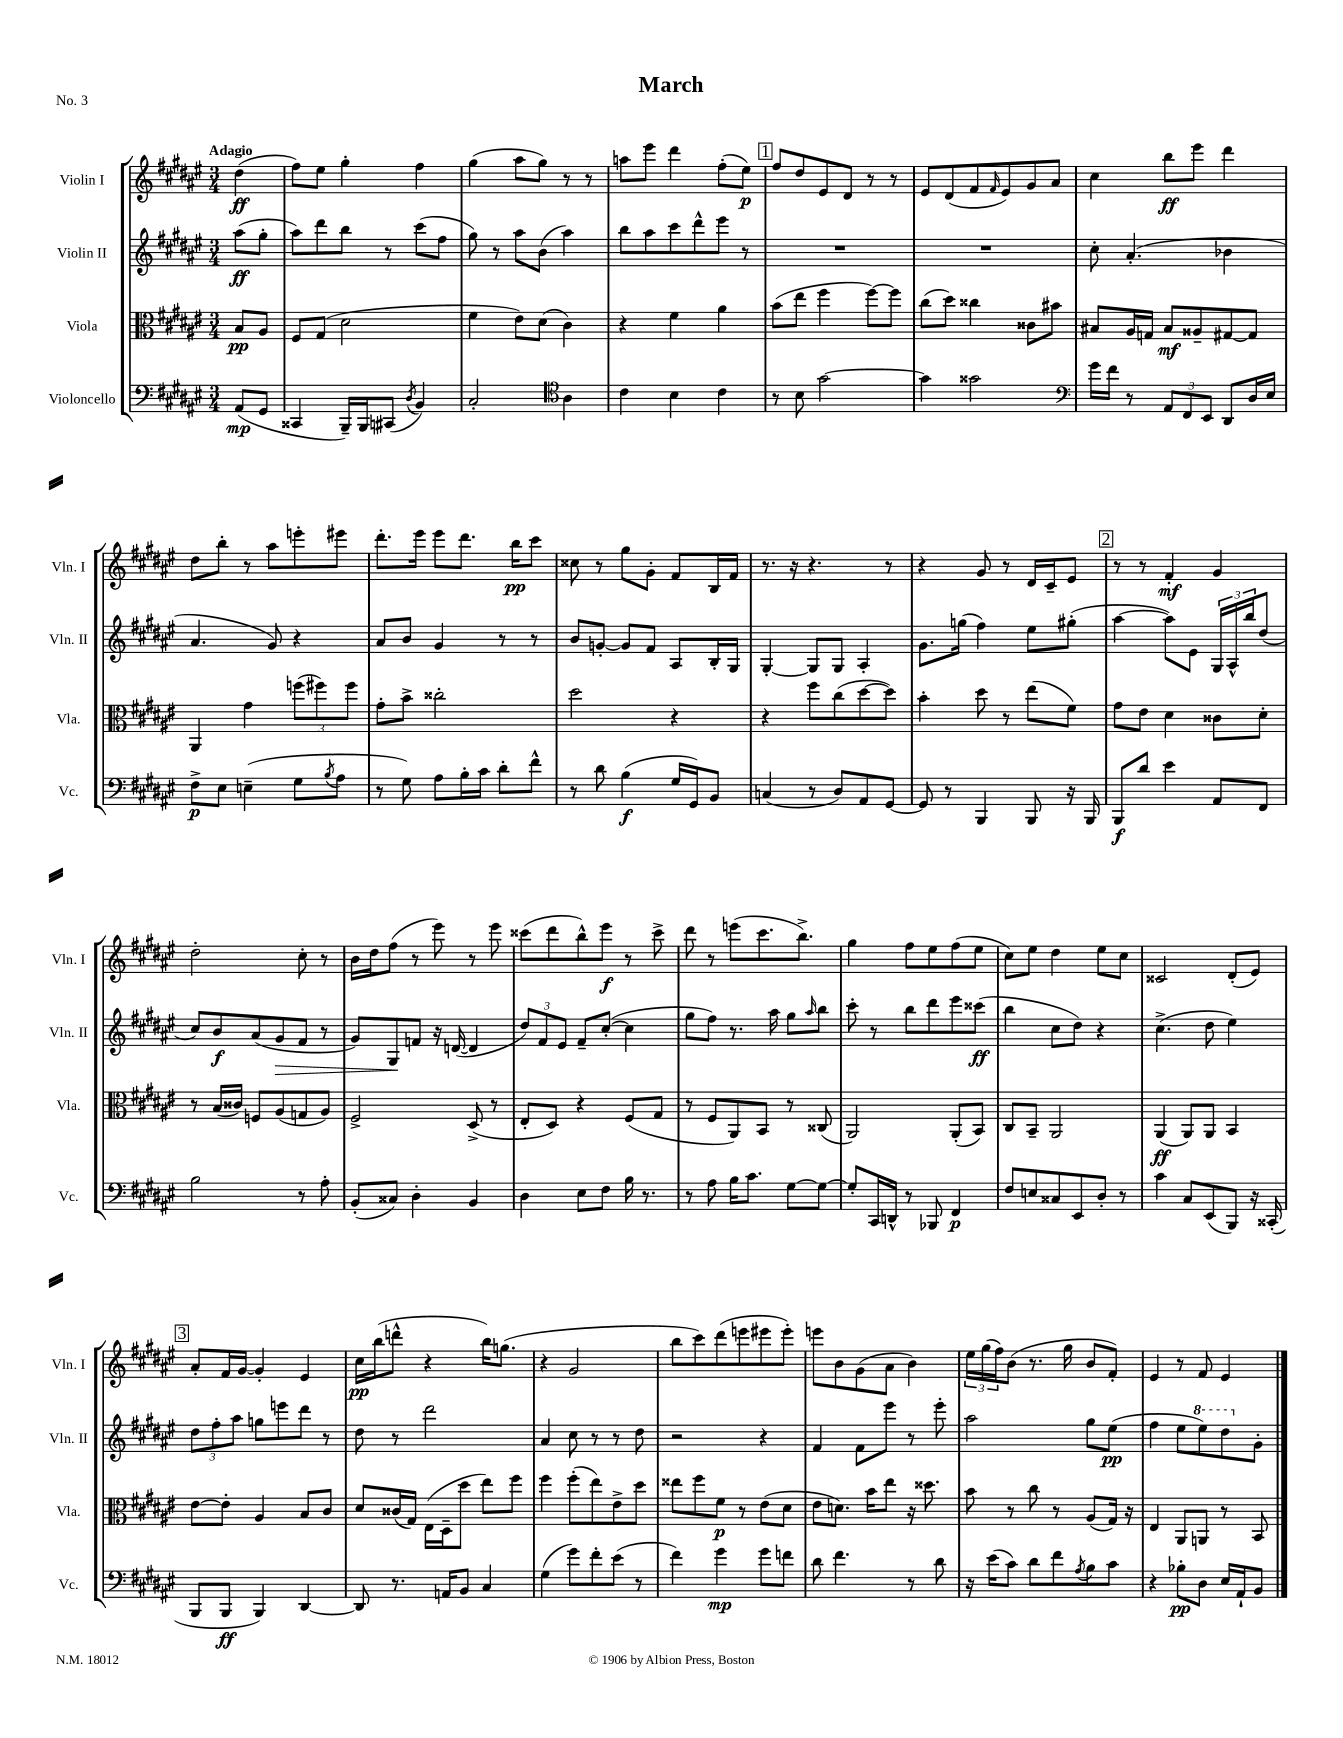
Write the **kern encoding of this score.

**kern	**kern	**kern	**kern
*staff4	*staff3	*staff2	*staff1
*clefF4	*clefC3	*clefG2	*clefG2
*k[f#c#g#d#a#e#]	*k[f#c#g#d#a#e#]	*k[f#c#g#d#a#e#]	*k[f#c#g#d#a#e#]
*M3/4	*M3/4	*M3/4	*M3/4
(8AA#/L	8B/L	(8aa#\L	(4dd#\
8GG#/J	8A#/J	8gg#'\J	.
=	=	=	=
4CC##/	8F#/L	8aa#\L)	8ff#\L)
.	(8G#/J	8ddd#\	8ee#\J
16BBB~/LL)	2d#\	8bb\J	4gg#'\
16BBB/J	.	.	.
(8CC#/J	.	8r	.
8qD#/	.	.	.
4BB/)	.	(8ccc#\L	4ff#\
.	.	8ff#\J	.
=	=	=	=
2C#'/	4f#\	8gg#\)	(4gg#\
.	.	8r	.
.	8e#\L)	8aa#\L	8aa#\L
.	(8d#\J	(8b\J	8gg#\J)
*clefC4	*	*	*
4A#\	4c#\)	4aa#\)	8r
.	.	.	8r
=	=	=	=
4c#\	4r	8bb\L	8aa\L
.	.	8aa#\	8eee#\J
4B\	4f#\	8ccc#\	4ddd#\
.	.	8ddd#^^\	.
4c#\	4a#\	8eee#\J	(8ff#'\L
.	.	8r	8ee#\J)
=	=	=	=
8r	(8b\L	2.r	8ff#/L
8B\	8ee#\J	.	8dd#/
[2g#\	4ff#\	.	8e#/
.	.	.	8d#/J
.	[8ff#\L)	.	8r
.	8ff#\]J	.	8r
=	=	=	=
4g#\]	(8cc#\L	2.r	8e#/L
.	8dd#\J)	.	(8d#/
2g##\	4cc##\	.	8f#/
.	.	.	16qqf#/
.	.	.	8e#/)
.	8c##\L	.	8g#/
.	8b#\J	.	8a#/J
=	=	=	=
*clefF4	*	*	*
16g#\LL	8B#/L	8cc#'\	4cc#\
16f#\JJ	.	.	.
8r	16A#/L	(4.a#'/	.
.	16G/JJ	.	.
12AA#/L	8B#/L	.	8bb\L
12FF#/	.	.	.
.	8A##~/	.	8eee#\J
12EE#/J	.	.	.
8DD#/L	[8G#/	4b-\	4ddd#\
16D#/L	8G#/]J	.	.
16E#/JJ	.	.	.
=	=	=	=
8F#^\L	4AA#/	4.a#/	8dd#\L
8E#\J	.	.	8bb'\J
(4E~\	4g#\	.	8r
.	.	8g#/)	8aa#\L
8G#\L	(12ff\L	4r	8eee'\
.	12ff#\)	.	.
8qB/	.	.	.
8A#\J	.	.	8eee#\J
.	12ff#\J	.	.
=	=	=	=
8r	8g#'\L	8a#/L	8.ddd#'\L
8G#\)	8b^\J	8b/J	.
.	.	.	16eee#\Jk
8A#\L	2cc##'\	4g#/	8eee#\L
16B'\L	.	.	8.ddd#\J
16c#\JJ	.	.	.
8d#'\L	.	8r	.
.	.	.	16bb\LK
8f#^^\J	.	8r	8ccc#\J
=	=	=	=
8r	2dd#\	8b/L	8cc##\
8d#\	.	[8g'/J	8r
(4B\	.	8g/]L	8gg#\L
.	.	8f#/J	8g#'\J
16G#/LL	4r	8A#/L	8f#/L
16GG#/J)	.	.	.
8BB/J	.	16B'/L	16B/L
.	.	16G#/JJ	16f#/JJ
=	=	=	=
(4C/	4r	[4G#'/	8.r
.	.	.	16r
8r	8ff#\L	8G#/]L	4.r
8D#/L)	(8cc#\	8G#/J	.
8AA#/	[8dd#\	4A#'/	.
[8GG#/J	8dd#\]J)	.	8r
=	=	=	=
8GG#/]	4b'\	8.g#\L	4r
8r	.	.	.
.	.	(16gg\Jk	.
4BBB/	8dd#\	4ff#\)	8g#/
.	8r	.	8r
8BBB/	(8ee#\L	8ee#\L	16d#/LL
.	.	.	16c#~/J
16r	8f#\J)	(8gg#'\J	8e#/J
16BBB/	.	.	.
=	=	=	=
8BBB/L	8g#\L	[4aa#\	8r
8d#/J	8e#\J	.	8r
4e#\	4d#\	8aa#\]L)	4f#'/
.	.	8e#\J	.
8AA#/L	8c##\L	24G#/LL	4g#/
.	.	24A#^^/	.
.	.	24bb/J	.
8FF#/J	8d#'\J	(8dd#/J	.
=	=	=	=
2B\	8r	8cc#/L)	2dd#'\
.	(16B/LL	8b/	.
.	16c##/JJ)	.	.
.	8F/L	(8a#/	.
.	(8A#/	8g#/	.
8r	8G/	8f#/J	8cc#'\
8A#'\	8A#/J)	8r	8r
=	=	=	=
(8BB'/L	2F#^/	8g#/L)	16b\LL
.	.	.	16dd#\J
8C##/J)	.	8G#/	(8ff#\J
4D#'\	.	8f/J	8r
.	.	16r	8eee#\)
.	.	([16d/	.
4BB/	(8D#^/	4d/]	8r
.	8r	.	8eee#\
=	=	=	=
4D#\	8E#'/L	12dd#/L)	(8ccc##\L
.	.	12f#/	.
.	8D#/J)	.	8ddd#\
.	.	12e#/J	.
8E#\L	4r	8f#~/L	8bb^^\)
8F#\J	.	([8cc#'/J	8eee#\J
16B\	(8F#/L	4cc#\]	8r
8.r	.	.	.
.	8G#/J	.	8ccc##^\
=	=	=	=
8r	8r	8gg#\L	8ddd#\
8A#\	8F#/L	8ff#\J)	8r
16B\LK	8AA#/)	8.r	(8eee\L
8.c#\J	.	.	.
.	8BB/J	.	8.ccc#\
.	.	16aa#\	.
[8G#\L	8r	8gg#\L	.
.	.	.	8.bb^\J)
.	.	16qqaa#/	.
8G#\_J	(8C##/	8bb\J	.
=	=	=	=
8G#'/]L	2AA#/)	8ccc#'\	4gg#\
16CC#/L	.	8r	.
16DD^^/JJ	.	.	.
8r	.	8bb\L	8ff#\L
8BBB-/	.	8ddd#\	8ee#\
4FF#/	(8AA#'/L	8eee#\	(8ff#\
.	8BB/J)	(8ccc##\J	8ee#\J
=	=	=	=
8F#/L	8C#/L	4bb\	8cc#\L)
8E/	8BB~/J	.	8ee#\J
8C##/	2AA#/	8cc#\L	4dd#\
8EE#/	.	8dd#\J)	.
8D#'/J	.	4r	8ee#\L
8r	.	.	8cc#\J
=	=	=	=
4c#\	(4AA#/	(4.cc#^\	2c##/
8C#/L	8AA#/L)	.	.
(8EE#/	8AA#/J	8dd#\	.
8BBB/J)	4BB/	4ee#\)	(8d#'/L
16r	.	.	8e#/J)
(16CC##'/	.	.	.
=	=	=	=
8BBB/L	[8e#\L	12dd#\L	8a#'/L
.	.	12ff#'\	.
8BBB/J	8e#'\]J	.	16f#/L
.	.	12aa#\J	.
.	.	.	[16g#/JJ
4BBB/)	4A#/	8gg\L	4g#'/]
.	.	8eee\	.
[4DD#/	8B/L	8ddd#\J	4e#/
.	8c#/J	8r	.
=	=	=	=
8DD#/]	8d#/L	8dd#\	16cc#\LL
.	.	.	(16bb\J
8.r	(16c##/L	8r	8ddd^^\J
.	16G#/JJ)	.	.
.	(16E#\LL	2ddd#\	4r
16AA/LK	16D#~\J	.	.
8BB/J	8dd#\J	.	.
4C#/	8ee#\L)	.	16bb\LK)
.	.	.	(8.gg\J
.	8ff#\J	.	.
=	=	=	=
(4G#\	4ff#\	4a#/	4r
8g#\L)	(8ff#'\L	8cc#\	2g#/
8f#'\	8ee#\)	8r	.
(8e#\J	8e#^\	8r	.
8r	8dd#\J	8dd#\	.
=	=	=	=
4f#\)	8ee##\L	2r	8bb\L
.	8ff#\	.	8ccc#\)
4g#\	8f#\J	.	(8ddd#\
.	8r	.	8eee\
8g#\L	(8e#\L	4r	8eee#\
8f\J	8d#\J	.	8eee#'\J)
=	=	=	=
8d#\	8e#\L	4f#/	8eee\L
4.f#\	8.d\J)	.	8b\
.	.	8f#\L	(8g#\
.	16b\LK	.	.
.	8ee#\J	8eee#\J	8a#\J
8r	16r	8r	4b\)
.	8.dd##\	.	.
8d#\	.	8eee#'\	.
=	=	=	=
16r	8b\	2aa#\	24ee#\LL
.	.	.	(24gg#\
(16e#\LK	.	.	.
.	.	.	24ff#\J)
8c#\J)	8r	.	(8b\J
8d#\L	8cc#\	.	8.r
8f#\	8r	.	.
.	.	.	16gg#\
8qA#/	.	.	.
8B\	(8A#/L	8gg#\L	8b/L
8c#\J	16G#/Jk)	(8ee#\J	8f#'/J)
.	16r	.	.
=	=	=	=
4r	4E#/	4ff#\	4e#/
8B-'\L	8AA#/L	8ee#\L	8r
8D#\J	8AA/J	8eee#\)	8f#/
16E#/LL	8r	8ddd#\	4e#/
16AA#`/J	.	.	.
8BB/J	8BB/	8g#'\J	.
==	==	==	==
*-	*-	*-	*-
